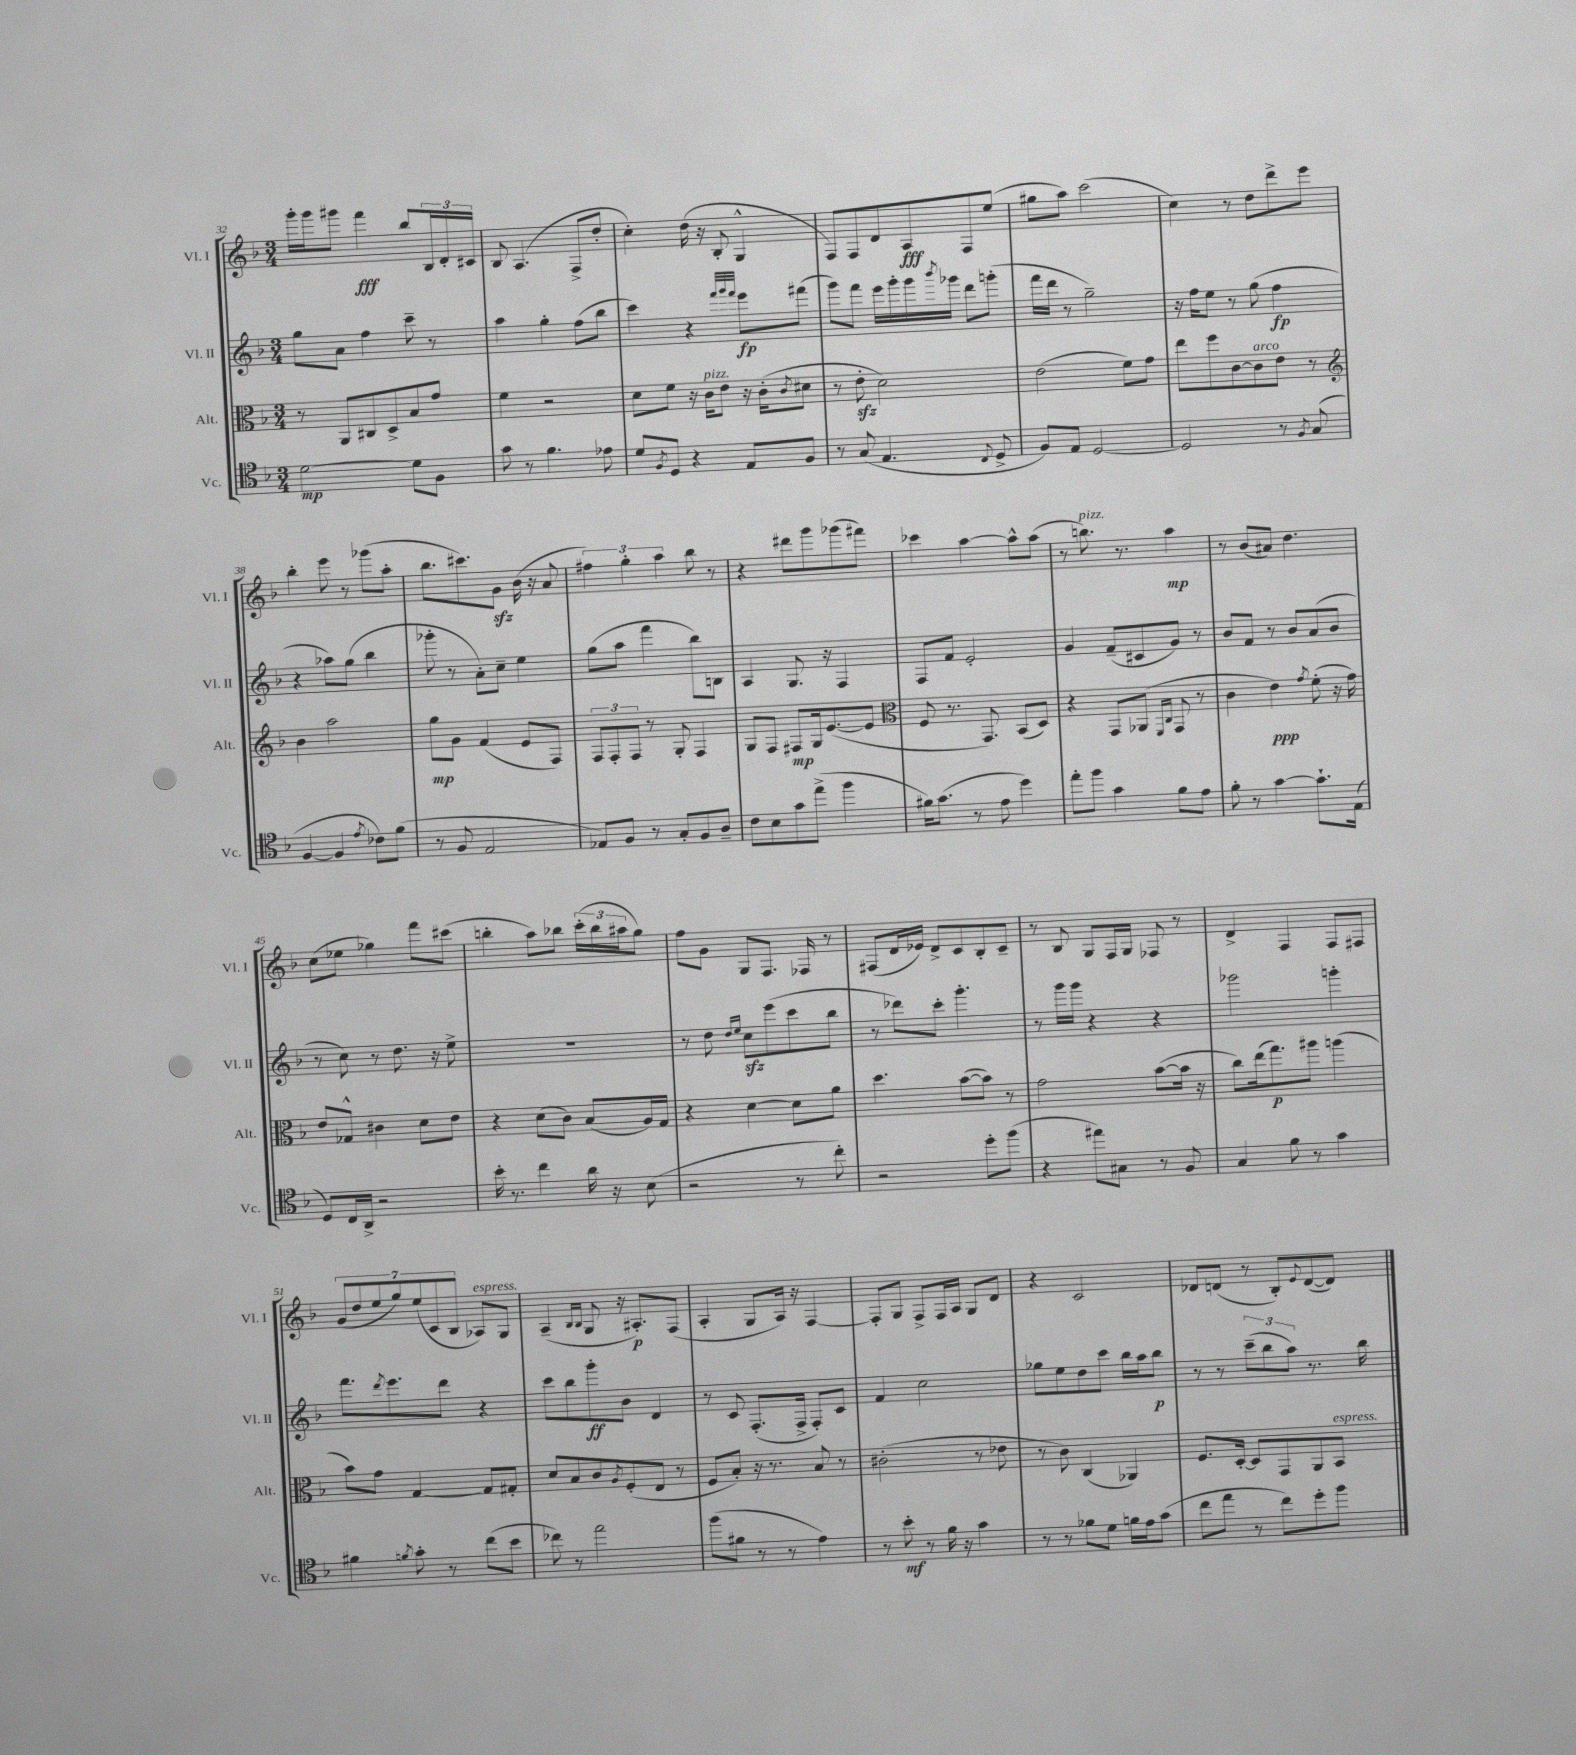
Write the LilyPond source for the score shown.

<<
\new StaffGroup <<
\new Staff = "s0" \with { instrumentName = "Vl. I" shortInstrumentName = "Vl. I" } {
    \clef treble \key f \major \numericTimeSignature \time 3/4
    g'''16-. g'''16 gis'''8 f'''4\fff bes''8 \tuplet 3/2 { bes16 d'16-. cis'16 } |
    bes8 a4.( f8-> d''8-. |
    c''4-.) d''16( r16 bes8-. g4-^ |
    f8) f8 d'8 a8\fff f8 e''8( |
    gis''8 a''8) c'''2( |
    c''4) r8 d''8 d'''8-> e'''8 |
    bes''4-. e'''8 r8 ges'''8( a''8-. |
    bes''8. cis'''8.) g'8\sfz bes'16( r16 a'8 |
    \tuplet 3/2 { fis''4) g''4-. a''4 } bes''8 r8 |
    r4 dis'''8 g'''8 ges'''8( fis'''8) |
    ces'''4 a''4~ a''8-^ a''8( |
    r8 b''8.^\markup { \italic "pizz." }) r8. a''4\mp |
    r8 bes'8( ais'8) d''4. |
    c''8( ees''8 ges''4) f'''8 cis'''8( |
    b''4-. a''8) bes''8 \tuplet 3/2 { c'''16-.( bes''16 ais''16 } g''8) |
    f''8 g'8 g8 f8. fes16 r8 |
    fis8( d'16 ees'16) d'8-> c'8 bes8-. c'8-- |
    r8 bes8 g8 f16 g16 fes8 r8 |
    d'4-> f4 f8 fis8 |
    \tuplet 7/4 { g'8( d''8 e''8 g''8) e''8( c'8 bes8 } aes8^\markup { \italic "espress." }) g8 |
    a4--( \grace { bes16 bes16 } g8 r16 ais8.-.\p) f8( |
    a4-. g8 a16) r16 f4~ |
    f8-. g8 f8-> f16 a16 g8 d'8 |
    r4 c'2 |
    des'8 d'8( r8 bes8-.) \appoggiatura { e'8 } d'8~( d'8) \bar "|." |
}
\new Staff = "s1" \with { instrumentName = "Vl. II" shortInstrumentName = "Vl. II" } {
    \clef treble \key f \major \numericTimeSignature \time 3/4
    g''8 a'8 f''4 c'''8-- r8 |
    a''4 g''4-. f''8( bes''8 |
    c'''4) r4 \grace { f'''32 g'''32 f'''32 } e'''8\fp fis'''8( |
    g'''8) f'''8 e'''16 g'''16-. g'''16 \acciaccatura { bes'''8 } ges'''16 d'''8 g'''8-.( |
    f'''16 d'''16 r8 g''2--) |
    r16 f''16 e''8 r8 g''8( f''4\fp |
    r4 aes''8) g''8( bes''4 |
    ges'''8-. r8 a'8-.) c''8-- e''4 |
    g''8( a''8 f'''4 bes''8) b8 |
    a4 g8. r16 f4 |
    f8 f'8 e'2-. |
    g'4 f'8--( cis'8 g'8) r8 |
    bes'8 f'8 r8 bes'8 a'8( bes'8 |
    r8 c''8) r8 d''8. r16 e''8-> |
    R2. |
    r8 d''8 \grace { d''16 e''16 } c''8\sfz e'''8( c'''8 bes''8 |
    r8 des'''8) c'''8-. g'''4.-. |
    r8 g'''16 g'''16 r4 r4 |
    ges'''2 g'''4-. |
    f'''8. \acciaccatura { d'''8 } e'''8. d'''8 r4 |
    c'''8 bes''8 g'''8-.\ff bes'8 d'4 |
    r8 c'8 f8.-.( f16-> f8-.) c'8 |
    f'4 c''2 |
    ges''8 e''8 d''8 c'''8 bes''16 a''16 bes''8\p |
    r8 r8 \tuplet 3/2 { c'''8--( bes''8 a''8) } r8. bes''16 \bar "|." |
}
\new Staff = "s2" \with { instrumentName = "Alt." shortInstrumentName = "Alt." } {
    \clef alto \key f \major \numericTimeSignature \time 3/4
    r8 a,8 cis8 d8-> bes8 g'8 |
    f'4 r2 |
    d'8 f'8 r16 c'16^\markup { \italic "pizz." } e'8 r16 c'16-.( \acciaccatura { c'8 } dis'8 |
    r8 e'8-.\sfz d'2) |
    e'2( f'8) g'8 |
    e''8 f''8 c'8~ c'8^\markup { \italic "arco" } e'8 r8 |
    \clef treble bes'4 a''2 |
    g''8\mp g'8 f'4( e'8 f8) |
    \tuplet 3/2 { f8 f8-. f8 } r8 g8-. f4 |
    g8 f8 fis8\mp g16 e'8.~( e'8 |
    \clef alto f8 r8. g,8.) bes,8( d8) |
    r4 g,8 aes,8( \grace { f,16 c16 } g,8 r8 |
    c'4 e'4\ppp) \acciaccatura { g'8 } f'8-.( r16 g'16) |
    e'8 ges8-^ cis'4 d'8 e'8 |
    r4 d'8( c'8) bes8( a16) g16 |
    r4 d'4~ d'8 a'8 |
    d''4. bes'8~( bes'8) r8 |
    g'2 bes'8~( bes'16 r16 |
    c''8) e''16( g''8.\p) ais''8 a''4( |
    bes'8) g'8 g4~ g8 gis8-. |
    d'8 bes8 c'8 \acciaccatura { a8 } f8-.( e8 r8 |
    f8 bes8-.) r16 r8. bes8 r8 |
    cis'2-.( r8 ees'8 |
    r8 c'8) c4( aes,4) |
    f8. d16~-. d8 g,8 a,8 bes,8^\markup { \italic "espress." } \bar "|." |
}
\new Staff = "s3" \with { instrumentName = "Vc." shortInstrumentName = "Vc." } {
    \clef tenor \key f \major \numericTimeSignature \time 3/4
    d'2~\mp d'8 f8 |
    g'8 r8 f'4. ees'8 |
    d'8 \acciaccatura { f8 } d8 r4 e8 f8 |
    r8 g8( e4. \appoggiatura { c8 } d8-> |
    f8) e8 d2~ |
    d2 r8 \acciaccatura { f8 } g8( |
    f4~ f4 \acciaccatura { e'8 } ces'8) f'8( |
    r8 f8 e2 |
    ees8) f8 r8 g8-. f8 a8-- |
    c'8 bes8 g'8 e''8->( f''4 |
    fis'16) g'8.( r8 e'8 d''4) |
    e''8-. f''8 g'4 f'8 e'8 |
    f'8-. r8 g'4~ g'8.-! e16( |
    d8) c16 a,16-> r2 |
    bes'16-. r8. c''4 a'16 r16 bes8( |
    r2 r8 c''8-.) |
    r2 d''8-. f''8( |
    r4 eis''8) gis8 r8 f8 |
    g4 f'8 r8 g'4 |
    fis'4 \acciaccatura { f'8 } g'8-. r8 c''8( bes'8 |
    ces''8) r8 e''2 |
    f''8( fis'8 r8 r8 e'4) |
    r8 bes'8-.\mf r8 f'16 r16 g'4 |
    r8 r8 fes'8 d'8 f'16 e'16 g'8( |
    c''8 e''8 r8 c''8) d''8-. f''8 \bar "|." |
}
>>
>>
\layout { \context { \Score currentBarNumber = #32 } }
